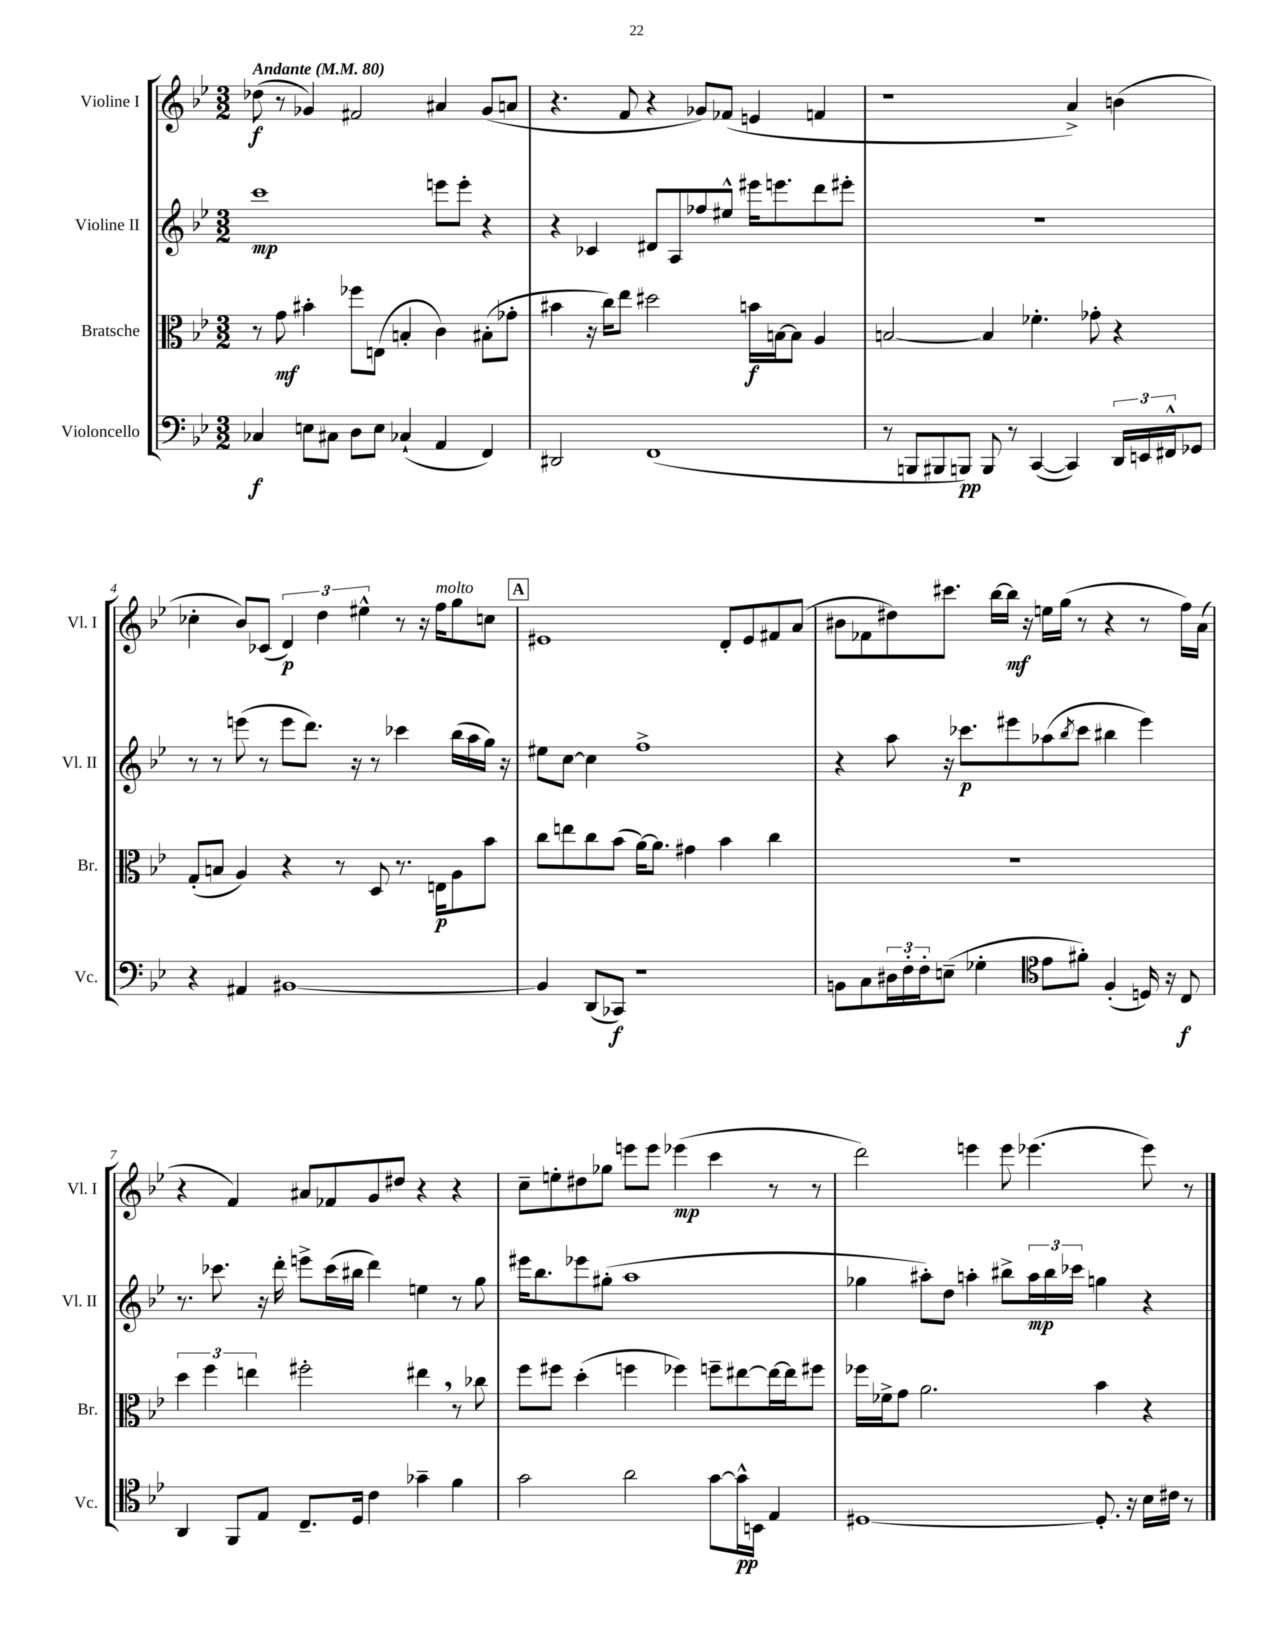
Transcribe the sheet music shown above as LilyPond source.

<<
\new StaffGroup <<
\new Staff = "s0" \with { instrumentName = "Violine I" shortInstrumentName = "Vl. I" } {
    \clef treble \key bes \major \numericTimeSignature \time 3/2 \tempo "Andante" 4 = 80
    des''8\f( r8 ges'4) fis'2 ais'4 ges'8( a'8 |
    r4. f'8 r4 ges'8) fes'8( e'4 f'4 |
    r1 a'4->) b'4( |
    ces''4-. bes'8) ces'8( \tuplet 3/2 { d'4\p) d''4 eis''4-^ } r8 r16 f''16^\markup { \italic "molto" } g''8 c''8 |
    \mark \markup { \box "A" } eis'1 d'8-. eis'8 fis'8 a'8( |
    bis'8 fes'8 dis''8) cis'''8. bes''16~ bes''16\mf r16 e''16 g''16( r8 r4 r8 f''16) a'16( |
    r4 f'4) ais'8 fes'8 g'8 dis''8 r4 r4 |
    c''8-- e''8-. dis''8 ges''8 e'''8 e'''8 ees'''4\mp( c'''4 r8 r8 |
    d'''2) e'''4 e'''8 ees'''4.( ees'''8) r8 \bar "|." |
}
\new Staff = "s1" \with { instrumentName = "Violine II" shortInstrumentName = "Vl. II" } {
    \clef treble \key bes \major \numericTimeSignature \time 3/2
    c'''1\mp e'''8 e'''8-. r4 |
    r4 ces'4 dis'8 a8 fes''8 eis''8-^ eis'''16 e'''8. d'''8 eis'''8-. |
    R1. |
    r8 r8 e'''8( r8 e'''8 d'''8.) r16 r8 ces'''4 bes''16( a''16 g''16) r16 |
    \mark \markup { \box "A" } eis''8 c''8~ c''4 f''1-> |
    r4 a''8 r16 ces'''8.\p eis'''8 aes''8( \acciaccatura { bes''8 } ces'''8 bis''4 eis'''4) |
    r8. ces'''8. r16 d'''16-. e'''8-> ces'''16( bis''16 d'''4) e''4 r8 g''8 |
    eis'''16 bes''8. ees'''8 gis''8-.( a''1 |
    ges''4 ais''8-.) d''8 a''4-. bis''8-> \tuplet 3/2 { a''16\mp bis''16 ces'''16 } g''4 r4 \bar "|." |
}
\new Staff = "s2" \with { instrumentName = "Bratsche" shortInstrumentName = "Br." } {
    \clef alto \key bes \major \numericTimeSignature \time 3/2
    r8 g'8\mf bis'4-. fes''8 e8( b4-. c'4) bis8-.( ges'8-. |
    bis'4 r16 c''16) ees''8 dis''2 b'16\f b16~ b8 a4 |
    b2~ b4 fes'4.-. ges'8-. r4 |
    g8-.( b8 a4) r4 r8 d8 r8. e16\p a8 bes'8 |
    \mark \markup { \box "A" } c''8 e''8 c''8 bes'8( a'16~) a'8. gis'4 bes'4 c''4 |
    R1. |
    \tuplet 3/2 { d''4 f''4 e''4 } fis''2-. eis''4 \breathe r8 ces''8 |
    f''8 fis''8 d''4-.( f''4 fes''4) f''8-- eis''8~ eis''16~ eis''16 fis''8 |
    fes''16 fes'16-> g'8 a'2. bes'4 r4 \bar "|." |
}
\new Staff = "s3" \with { instrumentName = "Violoncello" shortInstrumentName = "Vc." } {
    \clef bass \key bes \major \numericTimeSignature \time 3/2
    ces4\f e8 cis8 d8 e8 ces4-!( a,4 f,4) |
    dis,2 f,1( |
    r8 b,,8 bis,,8 b,,8\pp) b,,8 r8 c,4~( c,4) \tuplet 3/2 { d,16 e,16 fis,16-^ } ges,8 |
    r4 ais,4 bis,1~ |
    \mark \markup { \box "A" } bis,4 d,8( ces,8\f) r1 |
    b,8 c8 \tuplet 3/2 { dis16 f16-. f16-. } e8--( ges4-. \clef tenor ees'8 fis'8-.) f4-.( d16) r16 c8\f |
    a,4 f,8 ees8 c8.-- d16 c'4 ges'4-- f'4 |
    g'2 a'2 g'8~ g'16-^\pp b,16 ees4 |
    dis1~ dis8.-. r16 bes16 cis'16 r8 \bar "|." |
}
>>
>>
